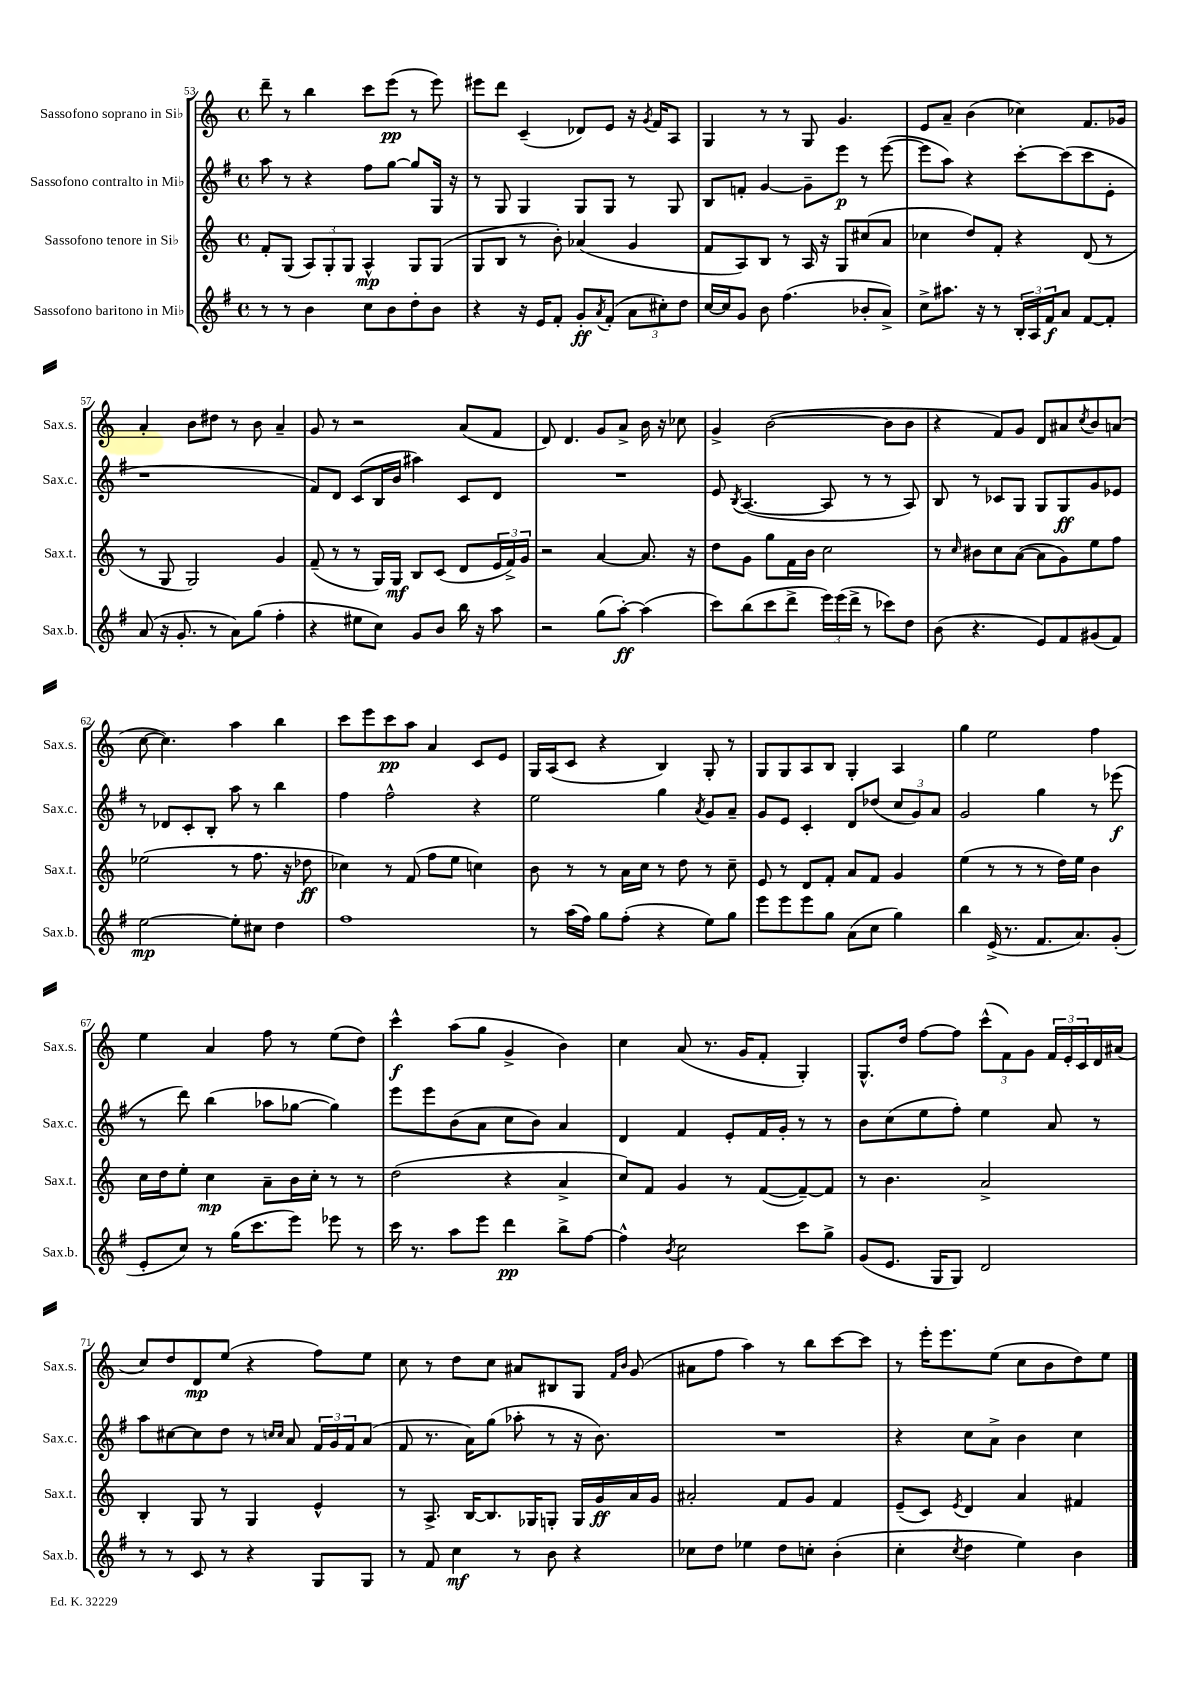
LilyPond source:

<<
\new StaffGroup <<
\new Staff = "s0" \with { instrumentName = "Sassofono soprano in Sib" shortInstrumentName = "Sax.s." } {
    \clef treble \key c \major \defaultTimeSignature \time 4/4
    d'''8-- r8 b''4 c'''8 e'''8\pp( r8 e'''8) |
    eis'''8 d'''8 c'4--( des'8) e'8 r16 \acciaccatura { g'8 } f'16 a8 |
    g4 r8 r8 g8 g'4. |
    e'8 a'8-- b'4( ces''4) f'8. ges'16 |
    a'4-. b'8 dis''8 r8 b'8 a'4-- |
    g'8 r8 r2 a'8( f'8 |
    d'8) d'4. g'8 a'8-> b'16 r16 ces''8 |
    g'4-> b'2~( b'8 b'8 |
    r4 f'8) g'8 d'8 ais'8 \acciaccatura { c''8 } b'8 a'8( |
    c''8~ c''4.) a''4 b''4 |
    c'''8 e'''8 c'''8\pp a''8 a'4 c'8 e'8 |
    g16 a16( c'8 r4 b4) g8-. r8 |
    g8 g8 a8 b8 g4-. a4 |
    g''4 e''2 f''4 |
    e''4 a'4 f''8 r8 e''8( d''8) |
    c'''4-^\f a''8( g''8 g'4-> b'4) |
    c''4 a'8( r8. g'16 f'8-. g4-.) |
    g8.-^ d''16 f''8~ f''8 \tuplet 3/2 { c'''8-^( f'8) g'8 } \tuplet 3/2 { f'16 e'16-. c'16 } d'16 ais'16( |
    c''8) d''8 d'8\mp e''8( r4 f''8) e''8 |
    c''8 r8 d''8 c''8 ais'8 bis8 g8 \grace { f'16 b'16 } g'8( |
    ais'8 f''8 a''4) r8 b''8 c'''8~ c'''8 |
    r8 e'''16-. e'''8. e''8( c''8 b'8 d''8) e''8 \bar "|." |
}
\new Staff = "s1" \with { instrumentName = "Sassofono contralto in Mib" shortInstrumentName = "Sax.c." } {
    \clef treble \key g \major \defaultTimeSignature \time 4/4
    a''8 r8 r4 fis''8 g''8~ g''8 g16 r16 |
    r8 g8 g4 g8 g8 r8 g8 |
    b8 f'8-. g'4~ g'8-- e'''8\p r8 e'''8~( |
    e'''8 a''8) r4 c'''8~-. c'''8( c'''8 e'8-. |
    r1 |
    fis'8) d'8 c'8( b16 b'16 ais''4) c'8 d'8 |
    R1 |
    e'8 \acciaccatura { b8 } a4.~( a8 r8 r8 a8) |
    b8 r8 ces'8 g8 g8 g8\ff g'8 ees'8 |
    r8 des'8 c'8-. b8-. a''8 r8 b''4 |
    fis''4 fis''2-^ r4 |
    e''2 g''4 \acciaccatura { a'8 } g'8 a'8-- |
    g'8 e'8 c'4-. d'8 des''8( \tuplet 3/2 { c''8 g'8) a'8 } |
    g'2 g''4 r8 ees'''8\f( |
    r8 d'''8) b''4( aes''8 ges''8~ ges''4) |
    e'''8 e'''8 b'8( a'8 c''8 b'8) a'4 |
    d'4 fis'4 e'8-. fis'16 g'16-. r8 r8 |
    b'8 c''8( e''8 fis''8-.) e''4 a'8 r8 |
    a''8 cis''8~ cis''8 d''8 r8 \grace { c''16 c''16 } a'8 \tuplet 3/2 { fis'16 g'16 fis'16 } a'8( |
    fis'8 r8. a'16) g''8( aes''8-. r8 r16 b'8.) |
    R1 |
    r4 c''8 a'8-> b'4 c''4 \bar "|." |
}
\new Staff = "s2" \with { instrumentName = "Sassofono tenore in Sib" shortInstrumentName = "Sax.t." } {
    \clef treble \key c \major \defaultTimeSignature \time 4/4
    f'8-. g8( \tuplet 3/2 { a8) g8-. g8 } a4-^\mp g8 g8( |
    g8 b8 r8 b'8-.) aes'4( g'4 |
    f'8 a8) b8 r8 a16 r16 g8 cis''8( a'8 |
    ces''4 d''8) f'8-. r4 d'8( r8 |
    r8 g8 g2) g'4 |
    f'8--( r8 r8 g16) g16\mf b8 c'8( d'8 \tuplet 3/2 { e'16 f'16->) g'16 } |
    r2 a'4~ a'8. r16 |
    d''8 g'8 g''8 f'16 b'16 c''2 |
    r8 \grace { c''16 } bis'8 c''8 a'8~( a'8 g'8) e''8 f''8 |
    ees''2( r8 f''8. r16 des''8\ff |
    ces''4) r8 f'8( f''8 e''8 c''4) |
    b'8 r8 r8 a'16 c''16 r8 d''8 r8 c''8-- |
    e'8 r8 d'8 f'8-. a'8 f'8 g'4 |
    e''4( r8 r8 r8 d''16) e''16 b'4 |
    c''16 d''16 e''8-. c''4\mp a'8-- b'16 c''16-. r8 r8 |
    d''2( r4 a'4-> |
    c''8) f'8 g'4 r8 f'8~( f'8~--) f'8 |
    r8 b'4. a'2-> |
    b4-. g8 r8 g4 e'4-^ |
    r8 a8.-> b16~ b8. ges16 g8-. g16 g'16\ff a'16 g'16 |
    ais'2-. f'8 g'8 f'4 |
    e'8--( c'8) \acciaccatura { e'8 } d'4 a'4 fis'4 \bar "|." |
}
\new Staff = "s3" \with { instrumentName = "Sassofono baritono in Mib" shortInstrumentName = "Sax.b." } {
    \clef treble \key g \major \defaultTimeSignature \time 4/4
    r8 r8 b'4 c''8 b'8 d''8-. b'8 |
    r4 r16 e'16 fis'8-. g'8-.\ff \acciaccatura { a'8 } fis'8-.( \tuplet 3/2 { a'8 cis''8-.) d''8 } |
    c''16~ c''16 g'8 b'8 fis''4.( bes'8-. a'8->) |
    c''8-> ais''8. r16 r8 \tuplet 3/2 { b16-. a16 fis'16\f } a'8 fis'8~ fis'8-. |
    a'8( r16 g'8.-. r8 a'8) g''8( fis''4-. |
    r4 eis''8 c''8) g'8 b'8 b''16 r16 a''8 |
    r2 g''8( a''8~-.\ff) a''4( |
    c'''8) b''8( c'''8 d'''8-> \tuplet 3/2 { e'''16) e'''16( d'''16-> } r8 ces'''8) d''8 |
    b'8( r4. e'8) fis'8 gis'8( fis'8) |
    e''2~\mp e''8-. cis''8 d''4 |
    fis''1 |
    r8 a''16( fis''16) g''8 fis''8-.( r4 e''8) g''8 |
    e'''8 e'''8 e'''8 g''8 a'8( c''8 g''4) |
    b''4 e'16->( r8. fis'8. a'8.) g'8-.( |
    e'8-. c''8) r8 g''16( c'''8. e'''8) ees'''8 r8 |
    c'''16 r8. a''8 e'''8 d'''4\pp b''8-> fis''8~ |
    fis''4-^ \acciaccatura { b'8 } c''2 c'''8 g''8-> |
    g'8( e'8. g16 g8) d'2 |
    r8 r8 c'8 r8 r4 g8 g8 |
    r8 fis'8 c''4\mf r8 b'8 r4 |
    ces''8 d''8 ees''4 d''8 c''8-. b'4-.( |
    c''4-. \acciaccatura { c''8 } d''4 e''4) b'4 \bar "|." |
}
>>
>>
\layout { \context { \Score currentBarNumber = #53 } }
